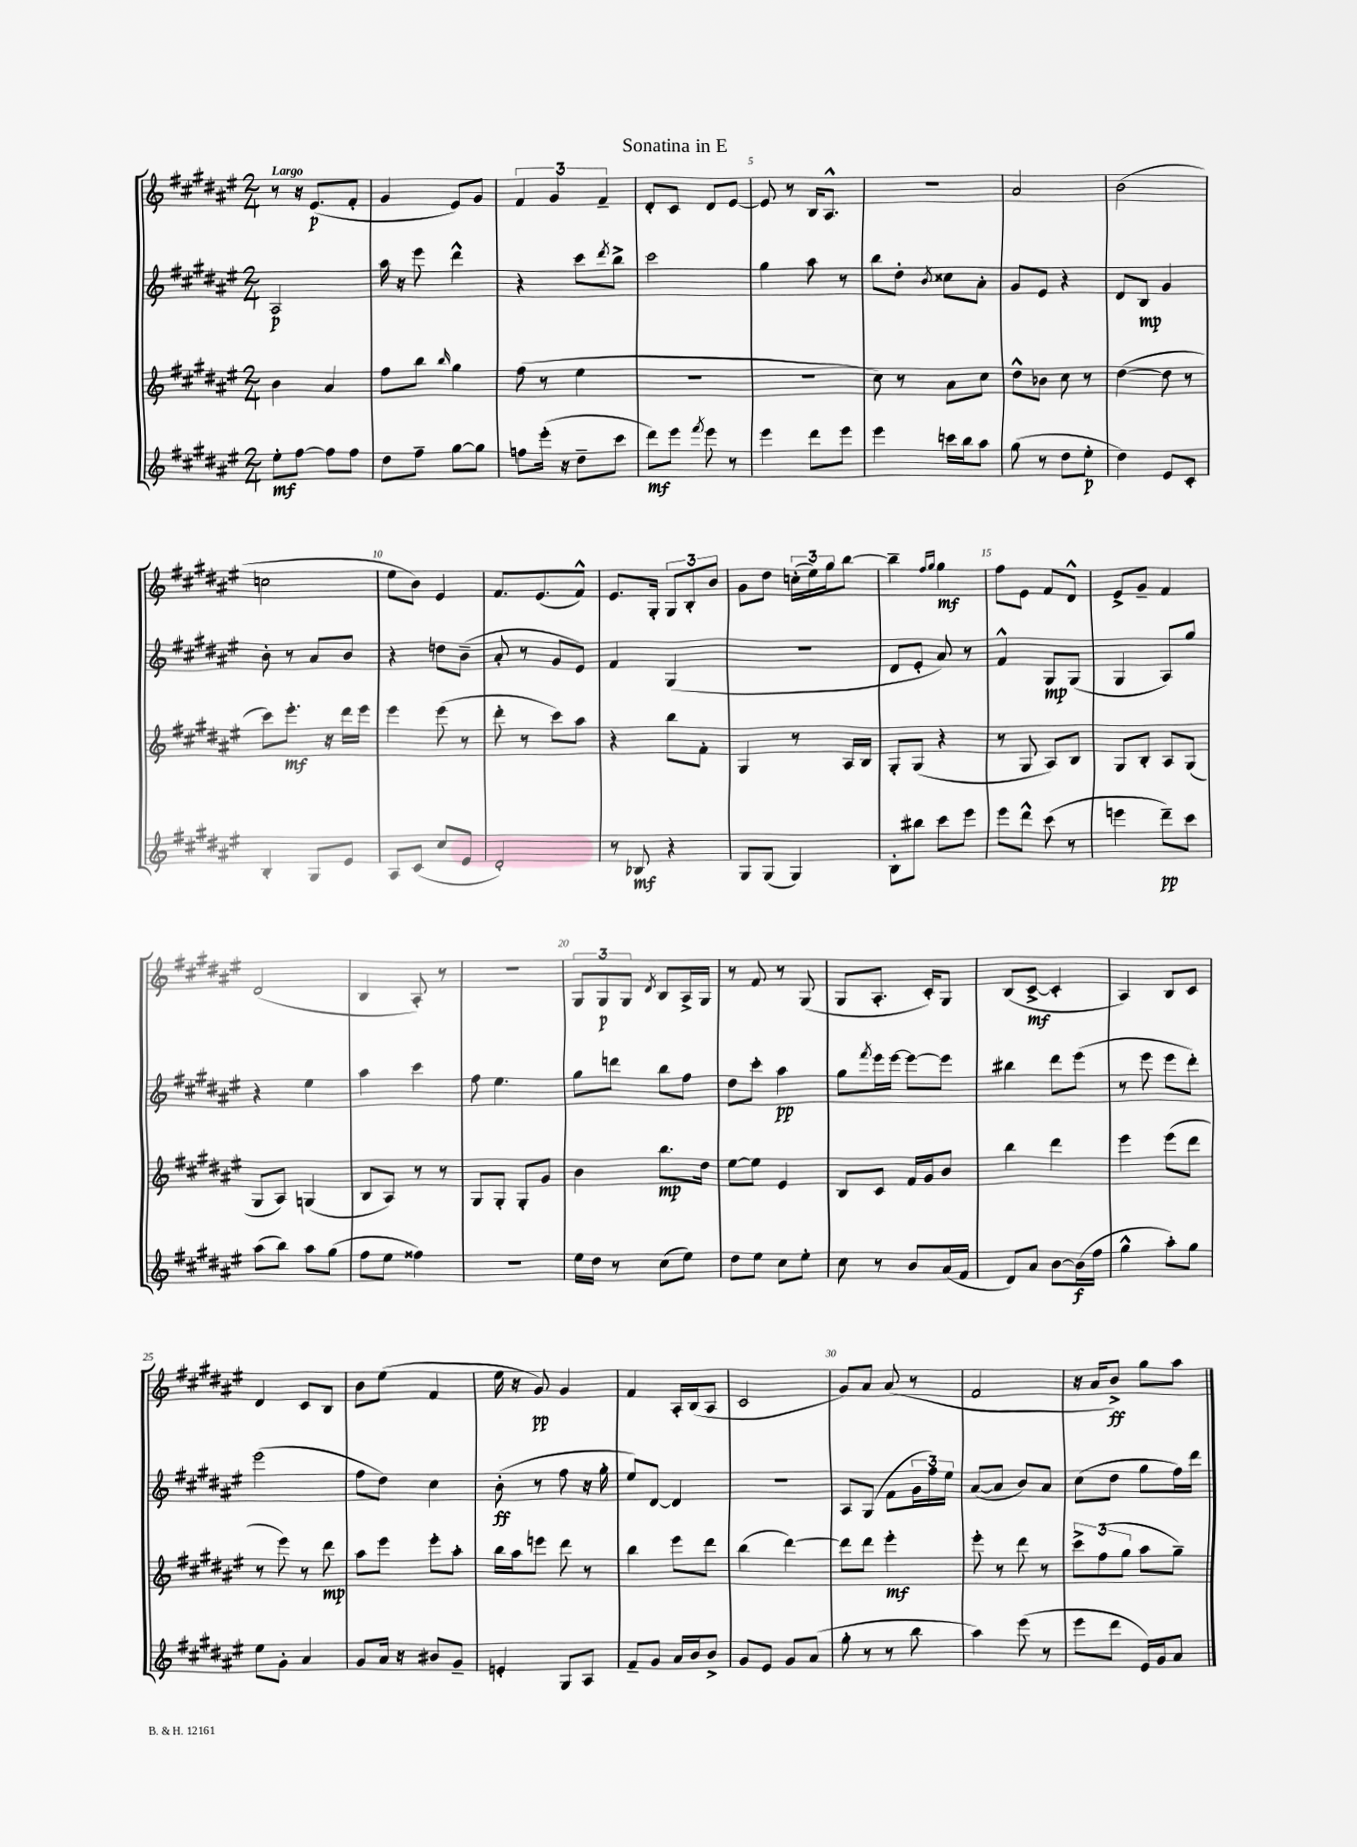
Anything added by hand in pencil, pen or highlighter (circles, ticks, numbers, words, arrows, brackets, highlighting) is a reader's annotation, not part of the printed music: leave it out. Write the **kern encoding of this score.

**kern	**dynam	**kern	**dynam	**kern	**dynam	**kern	**dynam
*part4	*part4	*part3	*part3	*part2	*part2	*part1	*part1
*staff4	*staff4	*staff3	*staff3	*staff2	*staff2	*staff1	*staff1
*clefG2	*	*clefG2	*	*clefG2	*	*clefG2	*
*k[f#c#g#d#a#e#]	*	*k[f#c#g#d#a#e#]	*	*k[f#c#g#d#a#e#]	*	*k[f#c#g#d#a#e#]	*
*M2/4	*	*M2/4	*	*M2/4	*	*M2/4	*
=1	=1	=1	=1	=1	=1	=1	=1
!	!	!	!	!	!	!LO:TX:a:B:t=Largo	!
8ee#'\L	mf	4b\	.	2A#/	p	8r	.
[8ff#\J	.	.	.	.	.	16r	.
.	.	.	.	.	.	(8.e#/L	p
8ff#\L]	.	4a#/	.	.	.	.	.
8ff#\J	.	.	.	.	.	8f#'/J	.
=2	=2	=2	=2	=2	=2	=2	=2
8dd#\L	.	8ff#\L	.	16aa#\	.	4g#/	.
.	.	.	.	16r	.	.	.
8ff#~\J	.	8bb\J	.	8eee#\	.	.	.
.	.	16qqbb/	.	.	.	.	.
[8gg#\L	.	4gg#\	.	4ddd#^^\	.	8e#/L)	.
8gg#\J]	.	.	.	.	.	8g#/J	.
=3	=3	=3	=3	=3	=3	=3	=3
8ffn\L	.	(8ff#\	.	4r	.	6f#/	.
(16eee#'\Jk	.	8r	.	.	.	.	.
.	.	.	.	.	.	6g#/	.
16r	.	.	.	.	.	.	.
8dd#~\L	.	4ee#\	.	8ccc#\L	.	.	.
.	.	.	.	.	.	6f#~/	.
.	.	.	.	8qddd#/	.	.	.
8ccc#\J	.	.	.	8bb^\J	.	.	.
=4	=4	=4	=4	=4	=4	=4	=4
8ddd#\L)	mf	2r	.	2ccc#\	.	8d#'/L	.
8eee#\J	.	.	.	.	.	8c#/J	.
8qfff#/	.	.	.	.	.	.	.
8eee#\	.	.	.	.	.	8d#/L	.
8r	.	.	.	.	.	[8e#/J	.
=5	=5	=5	=5	=5	=5	=5	=5
4eee#\	.	2r	.	4gg#\	.	8e#/]	.
.	.	.	.	.	.	8r	.
8ddd#\L	.	.	.	8aa#\	.	16B/KL	.
.	.	.	.	.	.	8.A#^^/J	.
8eee#\J	.	.	.	8r	.	.	.
=6	=6	=6	=6	=6	=6	=6	=6
4eee#\	.	8cc#\)	.	8bb\L	.	2r	.
.	.	8r	.	8dd#'\J	.	.	.
.	.	.	.	8qb/	.	.	.
16cccn\LL	.	8a#\L	.	8cc##X\L	.	.	.
16bb\J	.	.	.	.	.	.	.
8aa#\J	.	8cc#\J	.	8a#'\J	.	.	.
=7	=7	=7	=7	=7	=7	=7	=7
(8gg#\	.	8dd#^^\L	.	8g#/L	.	2a#/	.
8r	.	8b-X\J	.	8e#/J	.	.	.
8dd#\L	.	8cc#\	.	4r	.	.	.
8ee#'\J	p	8r	.	.	.	.	.
=8	=8	=8	=8	=8	=8	=8	=8
4dd#\)	.	([4dd#\	.	8d#/L	.	(2b\	.
.	.	.	.	8B/J	mp	.	.
8e#/L	.	8dd#\]	.	4g#/	.	.	.
8c#'/J	.	8r	.	.	.	.	.
!!LO:LB:g=z
=9	=9	=9	=9	=9	=9	=9	=9
4B'/	.	8ccc#\L)	.	8b'\	.	2ccn\	.
.	.	8.eee#'\J	mf	8r	.	.	.
8G#/L	.	.	.	8a#/L	.	.	.
.	.	16r	.	.	.	.	.
8e#/J	.	16ddd#\LL	.	8b/J	.	.	.
.	.	16eee#\JJ	.	.	.	.	.
=10	=10	=10	=10	=10	=10	=10	=10
8A#/L	.	4eee#\	.	4r	.	8ee#\L	.
(8c#/J	.	.	.	.	.	8b\J)	.
8cc#/L	.	(8eee#\	.	8ddn\L	.	4e#/	.
8e#/J	.	8r	.	(8b~\J	.	.	.
=11	=11	=11	=11	=11	=11	=11	=11
2d#'/)	.	8ddd#'\	.	8a#'/	.	8.f#/L	.
.	.	8r	.	8r	.	.	.
.	.	.	.	.	.	(8.e#/	.
.	.	8ccc#\L)	.	8g#/L	.	.	.
.	.	8aa#\J	.	8e#/J)	.	8f#^^/J)	.
=12	=12	=12	=12	=12	=12	=12	=12
8r	.	4r	.	4f#/	.	8.e#/L	.
8B-X/	mf	.	.	.	.	.	.
.	.	.	.	.	.	16G#'/Jk	.
4r	.	8bb\L	.	(4G#/	.	12G#/L	.
.	.	.	.	.	.	12B'/	.
.	.	8f#'\J	.	.	.	.	.
.	.	.	.	.	.	12b/J	.
=13	=13	=13	=13	=13	=13	=13	=13
8G#/L	.	4G#/	.	2r	.	8g#\L	.
(8G#/J	.	.	.	.	.	8dd#\J	.
4G#/)	.	8r	.	.	.	(24ccn'\LL	.
.	.	.	.	.	.	24ee#\)	.
.	.	.	.	.	.	24gg#\J	.
.	.	16A#/LL	.	.	.	[8bb\J	.
.	.	16B/JJ	.	.	.	.	.
=14	=14	=14	=14	=14	=14	=14	=14
8B'\L	.	8G#'/L	.	8d#/L	.	4bb~\]	.
8bb#X\J	.	(8G#/J	.	8e#'/J	.	.	.
.	.	.	.	.	.	16qqff#/LL	.
.	.	.	.	.	.	16qqgg#/JJ	.
8ccc#\L	.	4r	.	8a#/)	.	4gg#\	mf
8eee#\J	.	.	.	8r	.	.	.
=15	=15	=15	=15	=15	=15	=15	=15
8eee#\L	.	8r	.	4f#^^/	.	8ff#\L	.
8ddd#^^\J	.	8G#/	.	.	.	8e#\J	.
(8ccc#\	.	8A#/L)	.	8G#/L	mp	8f#/L	.
8r	.	8B/J	.	(8G#/J	.	8d#^^/J	.
=16	=16	=16	=16	=16	=16	=16	=16
4eeen\	.	8G#/L	.	4G#/	.	8e#^/L	.
.	.	8B'/J	.	.	.	8g#~/J	.
8ddd#~\L)	pp	8A#/L	.	8A#/L)	.	4f#/	.
8ccc#\J	.	(8G#/J	.	8gg#/J	.	.	.
!!LO:LB:g=z
=17	=17	=17	=17	=17	=17	=17	=17
(8aa#\L	.	8G#/L	.	4r	.	(2d#/	.
8bb\J)	.	8A#/J)	.	.	.	.	.
8aa#\L	.	(4Gn/	.	4ee#\	.	.	.
(8gg#\J	.	.	.	.	.	.	.
=18	=18	=18	=18	=18	=18	=18	=18
8ff#\L	.	8B/L	.	4aa#\	.	4B/	.
8ee#\J	.	8A#/J)	.	.	.	.	.
4ff##X\)	.	8r	.	4ccc#\	.	8A#'/)	.
.	.	8r	.	.	.	8r	.
=19	=19	=19	=19	=19	=19	=19	=19
2r	.	8G#/L	.	8ff#\	.	2r	.
.	.	8G#'/J	.	4.ee#\	.	.	.
.	.	8G#'/L	.	.	.	.	.
.	.	8g#/J	.	.	.	.	.
=20	=20	=20	=20	=20	=20	=20	=20
16ee#\LL	.	4b\	.	8gg#\L	.	12G#/L	.
16dd#\JJ	.	.	.	.	.	.	.
.	.	.	.	.	.	12G#/	p
8r	.	.	.	8dddn\J	.	.	.
.	.	.	.	.	.	12G#/J	.
.	.	.	.	.	.	8qd#/	.
(8cc#\L	.	8.bb\L	mp	8bb\L	.	8B/L	.
8ee#\J)	.	.	.	8ff#\J	.	16A#^/L	.
.	.	16dd#\Jk	.	.	.	16G#/JJ	.
=21	=21	=21	=21	=21	=21	=21	=21
8dd#\L	.	[8ee#\L	.	8dd#\L	.	8r	.
8ee#\J	.	8ee#\J]	.	8ccc#'\J	.	8f#/	.
8cc#\L	.	4e#/	.	4aa#\	pp	8r	.
8ee#'\J	.	.	.	.	.	(8G#/	.
=22	=22	=22	=22	=22	=22	=22	=22
8cc#\	.	8B/L	.	8gg#\L	.	8G#/L	.
.	.	.	.	8qfff#/	.	.	.
8r	.	8c#/J	.	16eee#\L	.	8.A#'/J	.
.	.	.	.	[16eee#\JJ	.	.	.
8b/L	.	16f#/LL	.	8eee#\L_	.	.	.
.	.	16g#/J	.	.	.	16c#'/KL)	.
(16a#/L	.	8b/J	.	8eee#\J]	.	8G#/J	.
16f#/JJ	.	.	.	.	.	.	.
=23	=23	=23	=23	=23	=23	=23	=23
8d#/L)	.	4bb\	.	4bb#X\	.	(8B/L	.
8a#/J	.	.	.	.	.	[8c#^/J	mf
[8b\L	.	4ddd#\	.	8ddd#\L	.	4c#'/]	.
(16b\L]	f	.	.	(8eee#\J	.	.	.
16ff#\JJ	.	.	.	.	.	.	.
=24	=24	=24	=24	=24	=24	=24	=24
4gg#^^\	.	4eee#\	.	8r	.	4A#/)	.
.	.	.	.	8eee#\	.	.	.
8aa#'\L)	.	(8eee#\L	.	8eee#\L	.	8B/L	.
8gg#\J	.	8ddd#\J	.	8ddd#'\J)	.	8c#/J	.
!!LO:LB:g=z
=25	=25	=25	=25	=25	=25	=25	=25
8ee#\L	.	8r	.	(2eee#\	.	4d#/	.
8g#'\J	.	8eee#\)	.	.	.	.	.
4a#/	.	8r	.	.	.	8c#/L	.
.	.	8ddd#\	mp	.	.	8B/J	.
=26	=26	=26	=26	=26	=26	=26	=26
8g#/L	.	8aa#\L	.	8ff#\L	.	8b\L	.
16a#/Jk	.	8eee#\J	.	8dd#\J)	.	(8ee#\J	.
16r	.	.	.	.	.	.	.
8b#X/L	.	8eee#'\L	.	4cc#\	.	4f#/	.
8g#~/J	.	8aa#'\J	.	.	.	.	.
=27	=27	=27	=27	=27	=27	=27	=27
4en'/	.	16bb\LL	.	(8b'\	ff	16ee#\	.
.	.	16aa#\J	.	.	.	16r	.
.	.	8eeen\J	.	8r	.	8g#/)	pp
8G#/L	.	8ddd#\	.	8ff#\	.	4g#/	.
8A#/J	.	8r	.	16r	.	.	.
.	.	.	.	16gg#'\	.	.	.
=28	=28	=28	=28	=28	=28	=28	=28
8f#~/L	.	4bb\	.	8ee#/L)	.	4f#/	.
8g#/J	.	.	.	[8d#/J	.	.	.
16a#/LL	.	8eee#\L	.	4d#/]	.	16A#'/LL	.
16b/J	.	.	.	.	.	(16B/J	.
8b^/J	.	8ddd#\J	.	.	.	8A#/J	.
=29	=29	=29	=29	=29	=29	=29	=29
8g#/L	.	(4bb\	.	2r	.	2c#/	.
8e#/J	.	.	.	.	.	.	.
8g#/L	.	[4ddd#\)	.	.	.	.	.
(8a#/J	.	.	.	.	.	.	.
=30	=30	=30	=30	=30	=30	=30	=30
8gg#'\	.	8ddd#\L]	.	8A#/L	.	8g#/L)	.
8r	.	8ddd#\J	.	(8G#/J	.	8a#/J	.
8r	.	4eee#'\	mf	8f#\L	.	(8a#/	.
8bb\	.	.	.	24g#\L	.	8r	.
.	.	.	.	24ff#\)	.	.	.
.	.	.	.	24ee#\JJ	.	.	.
=31	=31	=31	=31	=31	=31	=31	=31
4aa#\)	.	8eee#'\	.	([8a#/L	.	2f#/	.
.	.	8r	.	8a#/J]	.	.	.
(8eee#\	.	8ddd#\	.	8b/L)	.	.	.
8r	.	8r	.	8a#/J	.	.	.
=32	=32	=32	=32	=32	=32	=32	=32
8eee#\L	.	12ccc#^\L	.	(8cc#\L	.	16r	.
.	.	.	.	.	.	16a#/KL	.
.	.	(12ff#\	.	.	.	.	.
8ddd#\J	.	.	.	8dd#\J	.	8b^/J)	ff
.	.	12gg#\J	.	.	.	.	.
16e#/LL)	.	8aa#\L	.	8gg#\L	.	8gg#\L	.
16g#/J	.	.	.	.	.	.	.
8a#/J	.	8gg#~\J)	.	16ff#\L)	.	8aa#\J	.
.	.	.	.	16ddd#\JJ	.	.	.
==	==	==	==	==	==	==	==
*-	*-	*-	*-	*-	*-	*-	*-
